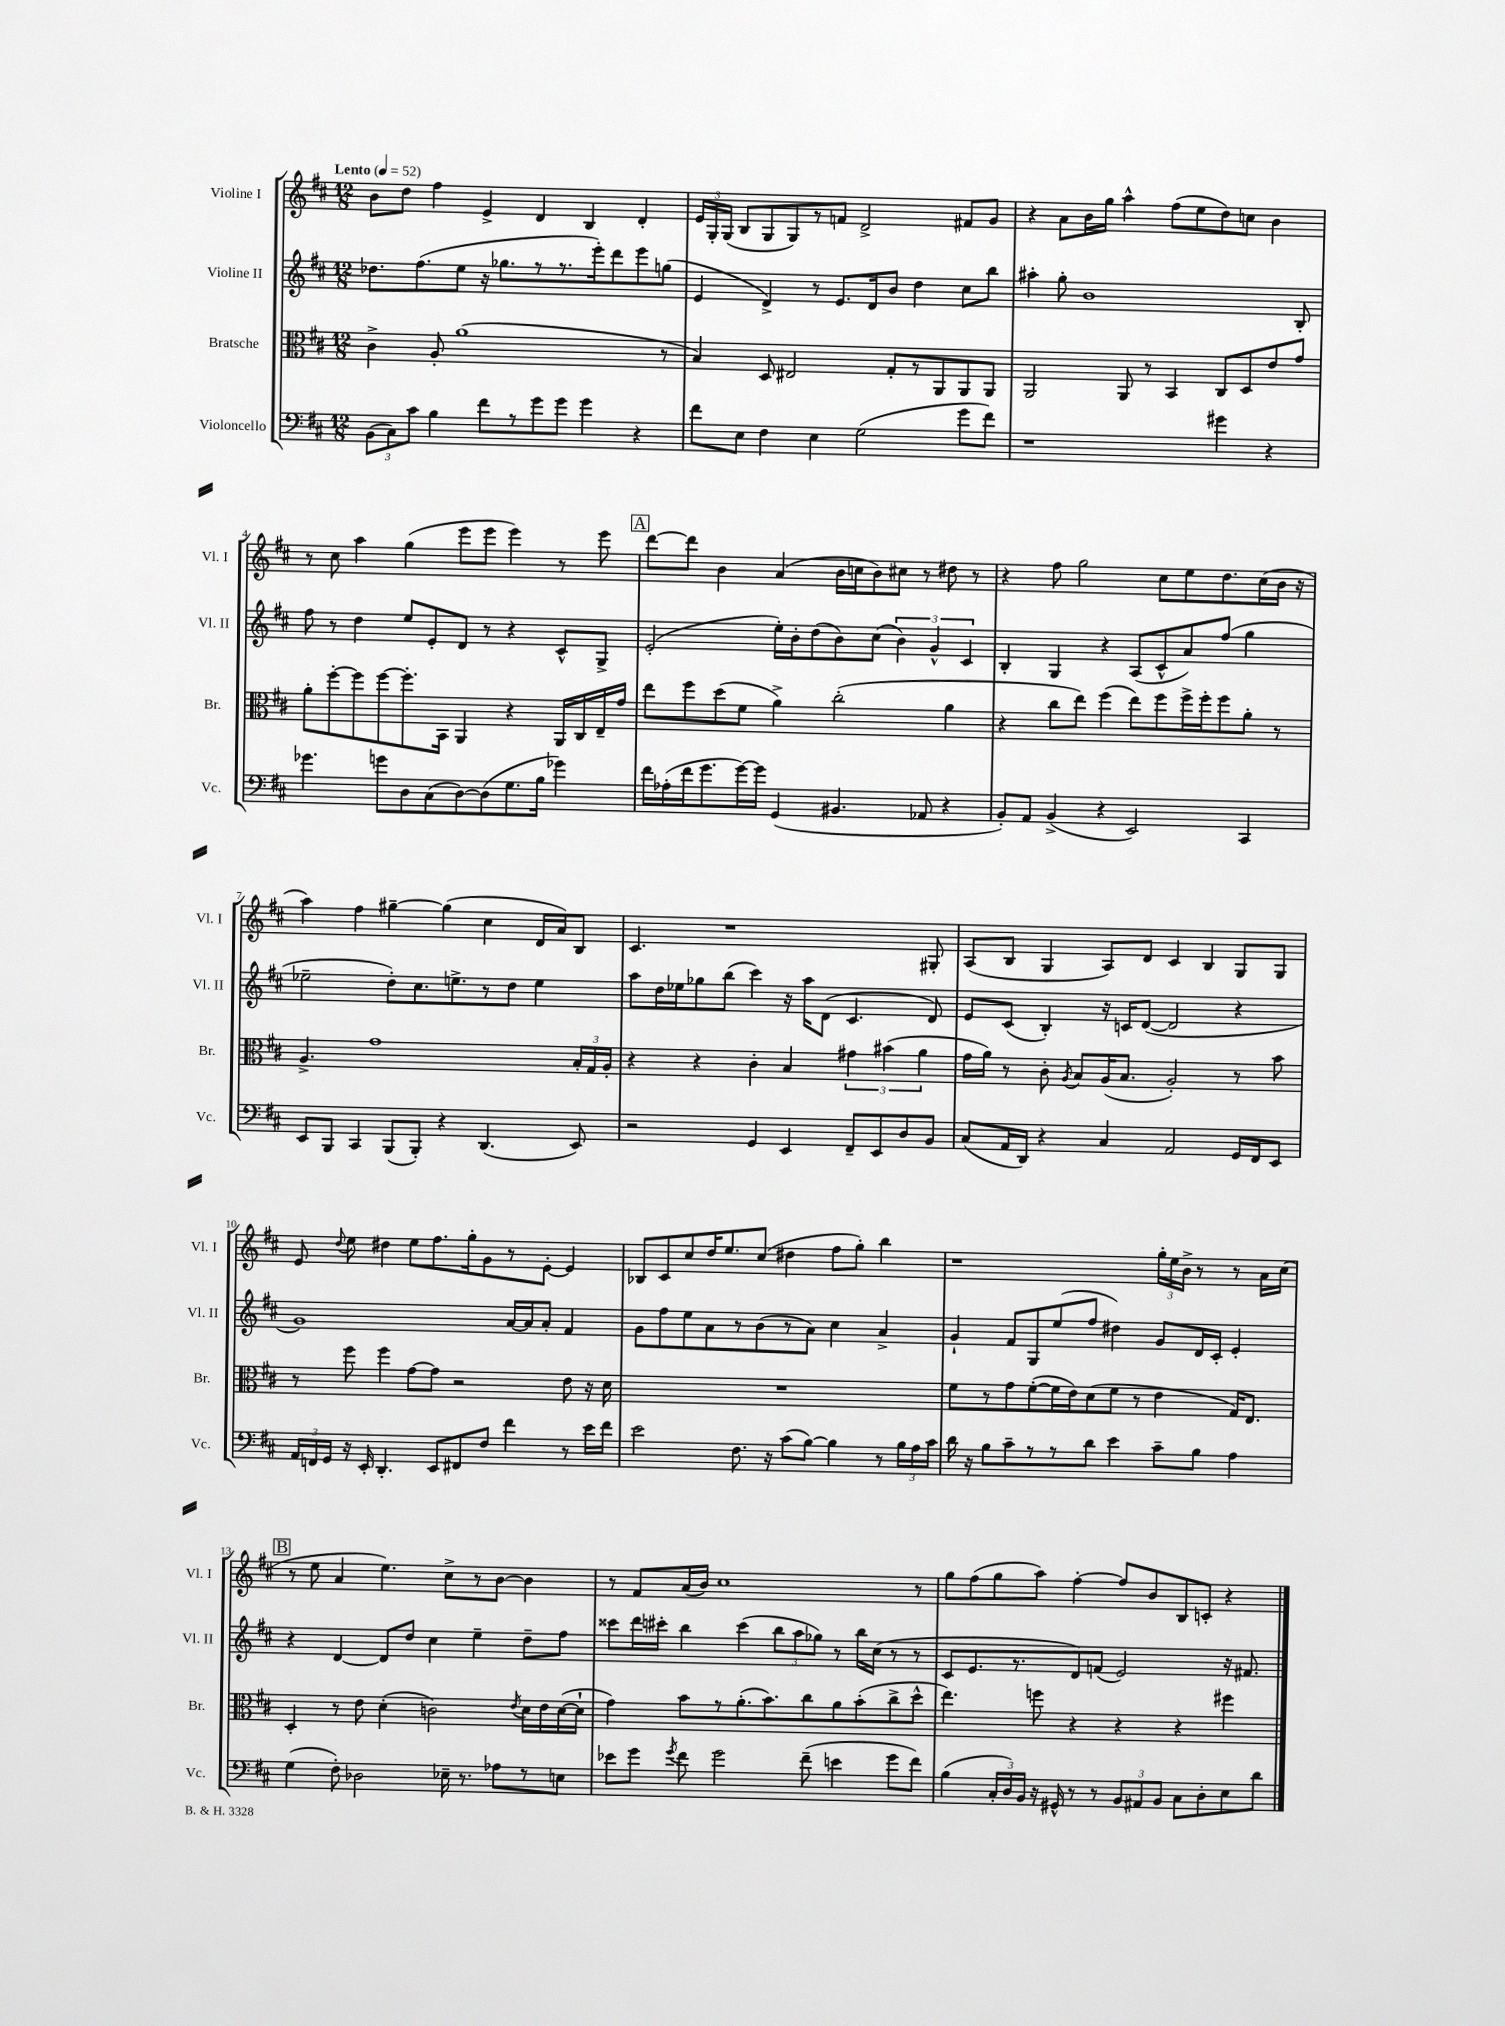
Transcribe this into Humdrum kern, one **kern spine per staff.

**kern	**kern	**kern	**kern
*staff4	*staff3	*staff2	*staff1
*clefF4	*clefC3	*clefG2	*clefG2
*k[f#c#]	*k[f#c#]	*k[f#c#]	*k[f#c#]
*M12/8	*M12/8	*M12/8	*M12/8
*MM52	*MM52	*MM52	*MM52
(12BB	4c#^	8.dd-	8b
12C#)	.	.	.
.	.	.	8dd
12c#	.	.	.
.	.	(8.ff#	.
4B	8A'	.	4ff#
.	(1a	8ee	.
8f#	.	16r	4e^
.	.	8.gg-	.
8r	.	.	.
8g	.	8r	4d
8g	.	8.r	.
4g	.	.	4B
.	.	16eee')	.
.	.	8ddd	.
4r	.	8eee	4d'
.	8r	(8gg	.
=	=	=	=
8f#	4B)	4e	24e
.	.	.	24G'
.	.	.	(24G
8E	.	.	8B
4F#	8D	4d^)	8G
.	2E#	.	8G)
4E	.	8r	8r
.	.	8.e	8f
(2G	.	.	2d^
.	.	16d	.
.	8G'	8b	.
.	8r	4dd	.
.	8AA	.	.
8g	8AA	8cc#	8f#
8f#)	8AA	8bb	8g
=	=	=	=
1r	2AA	4aa#'	4r
.	.	8gg'	8a
.	.	1b	16b
.	.	.	16gg
.	8AA	.	4aa^^
.	8r	.	.
.	4BB	.	(8ff#
.	.	.	8ee
4g#	8C#	.	8dd)
.	8D	.	8cc
4r	8e	.	4b
.	8g	8B'	.
=	=	=	=
4.g-	8a'	8ff#	8r
.	[8ff#'	8r	8cc#
.	8ff#]	4dd	4aa
8g	[8ff#	.	.
8D	8.ff#']	8ee	(4gg
(8C#	.	8e'	.
.	16BB	.	.
[8D)	4AA	8d	8eee
(8D]	.	8r	8eee
8.G	4r	4r	4eee)
16B	.	.	.
4g-)	16AA	8c#^^	8r
.	16C#	.	.
.	16E~	8G^	8eee
.	16g	.	.
=	=	=	=
16f#	8ee	(2e'	[8ddd
(16A-'	.	.	.
16f#	8ff#	.	8ddd]
8.g	.	.	.
.	(8dd	.	4b
[16g)	8f#	.	.
16g]	.	.	.
(4GG	4a^)	16ee')	(4a
.	.	16b'	.
.	.	(8dd	.
4.BB#	(2cc#'	8b)	16b
.	.	.	16cc
.	.	(8cc#	8b)
.	.	6b)	8cc#
8AA-	.	.	8r
.	.	6g^^	.
4r	4a	.	8dd#
.	.	6c#	.
.	.	.	8r
=	=	=	=
8BB')	4r	4B'	4r
8AA	.	.	.
(4BB^	8cc#	4G	8ff#
.	8ee)	.	2gg
4r	(4ff#	4r	.
2EE)	8ee)	(8A	.
.	8ff#	8c#^^	8cc#
.	16ff#^	8a)	8ee
.	16ff#'	.	.
.	8ff#	(8ff#	8.dd
4CC#	8a'	4gg	.
.	.	.	(16cc#
.	8r	.	16b
.	.	.	16r
=	=	=	=
8EE	4.A^	2ee-~	4aa)
8BBB	.	.	.
4CC#	.	.	4ff#
.	1g	.	.
(8BBB	.	8dd')	[4gg#~
8BBB')	.	8.cc#	.
4r	.	.	(4gg#]
.	.	8.ee^	.
(4.DD	.	8r	4cc#
.	.	8dd	.
.	.	4ee	16d
.	.	.	16a)
8EE)	24B'	.	8B
.	24G	.	.
.	24A'	.	.
=	=	=	=
2r	4r	8aa	4.c#
.	.	16dd	.
.	.	16ee-	.
.	4r	8gg-	.
.	.	(8bb	1r
4GG	4c#'	4ccc#)	.
4EE	4B	16r	.
.	.	16aa	.
.	.	(8d	.
8FF#~	6g#	4.c#	.
8EE	.	.	.
.	(6b#	.	.
8D	.	.	.
.	6a	.	.
8BB	.	8d)	8G#'
=	=	=	=
(8C#	16g	8e	(8A
.	16a)	.	.
16AA	8r	(8c#	8B
16DD)	.	.	.
4r	8c#'	4B')	4G
.	8qA	.	.
.	8B	.	.
4C#	(16A	16r	8A)
.	8.B	16c	.
.	.	([8d	8d
2AA	2A')	2d]	4c#
.	.	.	4B
16GG	8r	4r	8G
16FF#	.	.	.
8EE	8b	.	8G
=	=	=	=
24AA	8r	1g)	8e
24FF	.	.	.
24GG	.	.	.
.	.	.	8qqdd
16r	8ff#	.	8ee
16EE'	.	.	.
4.DD'	4ff#	.	4dd#
.	[8g	.	8ee
8EE	8g]	.	8.ff#
8FF#	2r	.	.
.	.	.	16gg'
8F#	.	.	8g
4f#	.	[16a	8r
.	.	16a]	.
.	.	8a'	[8e'
8r	8e	4f#	4e]
16e	16r	.	.
16f#	16d	.	.
=	=	=	=
2e	1.r	8g	8B-
.	.	8ff#	8c#
.	.	8ee	8cc#
.	.	8a	16dd
.	.	.	8.ee
8.F#	.	8r	.
.	.	(8b	(8cc#
16r	.	.	.
(8c#	.	8r	4dd#
[8B)	.	8a)	.
4B]	.	4cc#	8ff#
.	.	.	8gg')
8r	.	4a^	4bb
24B	.	.	.
24A	.	.	.
24c#	.	.	.
=	=	=	=
16d	8f#	4g`	1r
16r	.	.	.
8B	8r	.	.
8c#~	8g	8f#	.
8r	([8f#'	8G	.
8r	16f#]	(8ee	.
.	16e)	.	.
8d	(8d	8ff#	.
4e	8f#	4dd#)	.
.	8r	.	.
8c#~	4e	8g	24gg'
.	.	.	24ee
.	.	.	24b^
8B	.	16d	8r
.	.	16c#'	.
4A	16G)	4e'	8r
.	8.E	.	.
.	.	.	16a
.	.	.	(16cc#
=	=	=	=
(4G	4D'	4r	8r
.	.	.	8ee
8F#')	8r	[4d	4a
2D-	8e	.	.
.	(4d'	8d]	4.ee)
.	.	8dd	.
.	2c)	4cc#	.
16E-~	.	.	8cc#^
8.r	.	.	.
.	.	4ee~	8r
8A-	.	.	[8b
.	8qe	.	.
8r	16d	8dd~	4b]
.	16e	.	.
8E	([16d	8ff#	.
.	16d`]	.	.
=	=	=	=
8e-	4g)	8ccc##	8r
8g	.	16ddd	8f#
.	.	16ccc#'	.
8qg	.	.	.
8f#	8b	4bb	(16a
.	.	.	16b)
2g	8r	.	1cc#
.	(8.a'	(4ccc#	.
.	8.b)	.	.
.	.	12bb	.
.	.	12aa	.
(8f#~	8cc#	.	.
.	.	12gg-)	.
4e	8a	8r	.
.	(8b'	16bb	.
.	.	(16cc#	.
8g	8cc#^	8r	.
8f#)	8dd^^	8r	8r
=	=	=	=
(4B	4.ee)	8c#	8gg
.	.	8.e	(8ff#
24C#'	.	.	8gg
24D)	.	.	.
.	.	8.r	.
24BB	.	.	.
16r	8ff	.	8aa)
16GG#^^	.	.	.
8r	4r	8d)	[4ff#'
8r	.	(8f	.
12BB	4r	2e)	8ff#]
12AA#	.	.	.
.	.	.	8b
12BB	.	.	.
8C#	4r	.	8B
8D'	.	.	8c'
8E	4ff#	16r	4r
.	.	8.f#	.
8d	.	.	.
==	==	==	==
*-	*-	*-	*-
